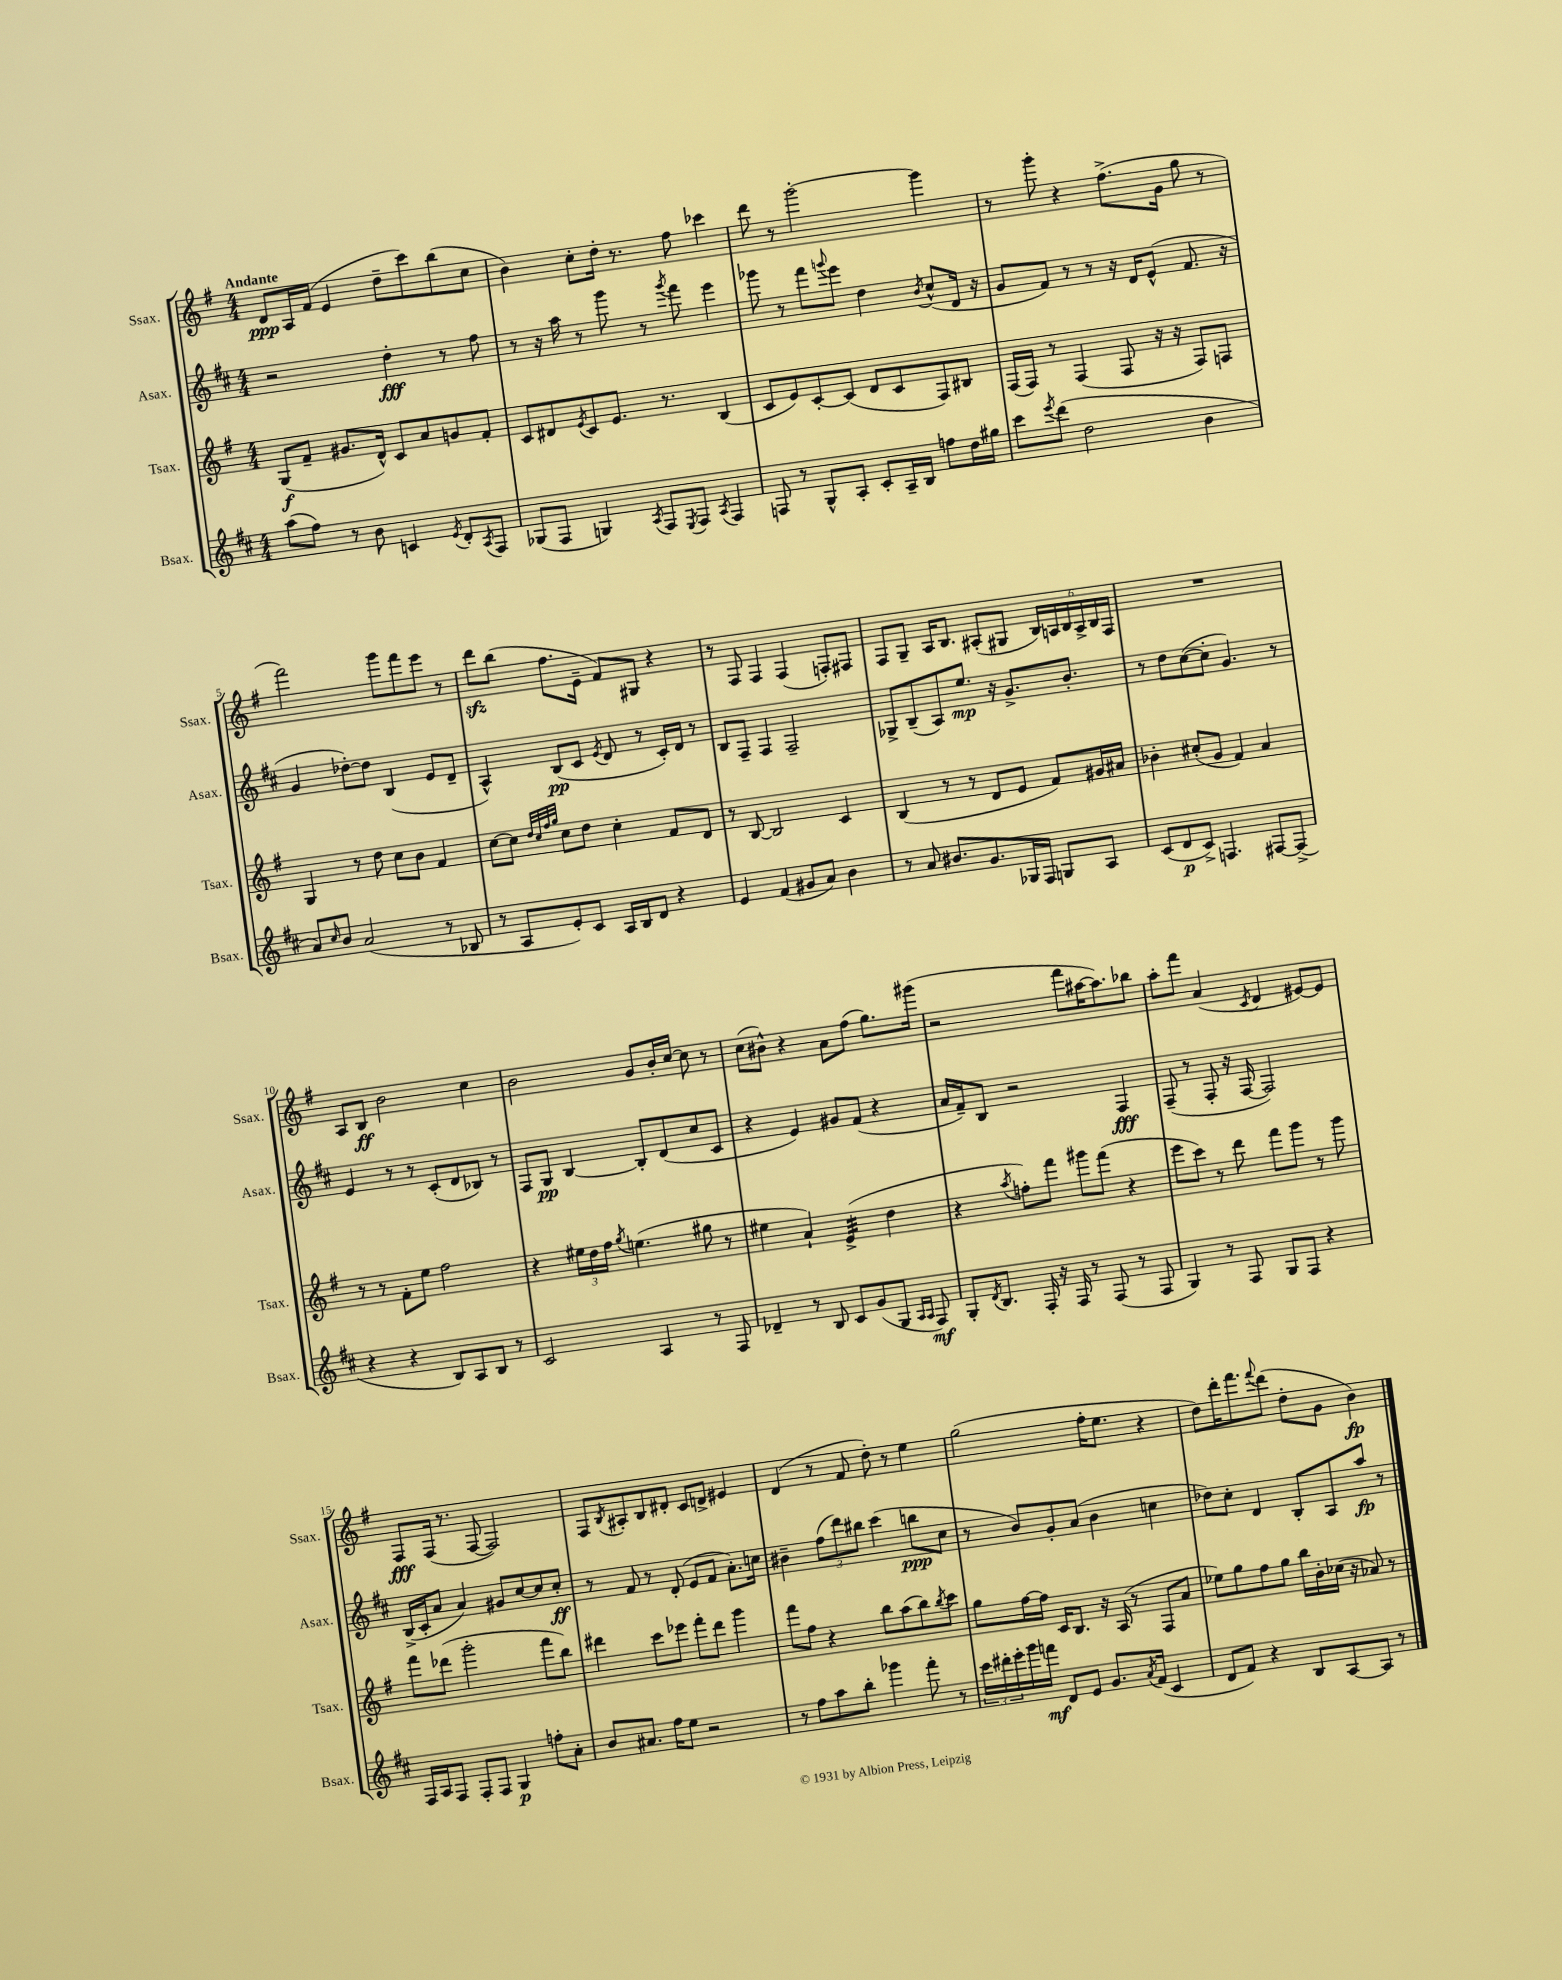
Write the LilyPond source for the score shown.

<<
\new StaffGroup <<
\new Staff = "s0" \with { instrumentName = "Ssax." shortInstrumentName = "Ssax." } {
    \clef treble \key g \major \numericTimeSignature \time 4/4 \tempo "Andante"
    d'8\ppp a16 fis'16( e'4 d''8-- c'''8) b''8( c''8 |
    b'4) c''8-. d''16-. r8. fis''8 ces'''4 |
    d'''8 r8 g'''2~-. g'''4 |
    r8 g'''8-. r4 fis''8.->( g'16 g''8 r8 |
    fis'''2) g'''8 fis'''8 e'''8 r8 |
    d'''8\sfz b''8( fis''8. e'16-- fis'8) gis8 r4 |
    r8 fis8 fis4 fis4( f8-.) fis8 |
    fis8 g8-- a16 b8. ais8-.( gis8 \tuplet 6/4 { b16) a16 b16 a16-> b16 fis16 } |
    R1 |
    a8 b8\ff b'2 c''4 |
    b'2 g'8 b'16-. c''16~ c''8 r8 |
    c''8( bis'8-^) r4 a'8 fis''8( g''8.) gis'''16( |
    r2 fis'''8 ais''16~ ais''8.) bes''8 |
    a''8-. fis'''8 a'4( \acciaccatura { c'8 } d'4 eis'8~) eis'8 |
    fis8\fff fis16( r8. fis8~ fis2) |
    fis8 \acciaccatura { b8 } ais8-. b8 dis'8-. c'8 d'8-> eis'4 |
    d'4( r8 fis'8 d''8-.) r8 e''4 |
    g''2( fis''16-. e''8. r4 |
    d''8) d'''16-. fis'''8. \appoggiatura { fis'''8 } d'''8( d''8-. g'8 b'4\fp) \bar "|." |
}
\new Staff = "s1" \with { instrumentName = "Asax." shortInstrumentName = "Asax." } {
    \clef treble \key d \major \numericTimeSignature \time 4/4
    r2 d''4-.\fff r8 fis''8 |
    r8 r16 a''16 r8 g'''8 r8 \acciaccatura { g'''8 } fis'''8 e'''4 |
    ges'''8 r8 fis'''8 \appoggiatura { g'''8 } e'''8 d''4 \acciaccatura { b'8 } cis''8-^( d'16 r16 |
    g'8 fis'8) r8 r8 r16 d'16 e'8-^( fis'8. r16 |
    g'4 des''8~-.) des''8 b4( e'8 d'8-- |
    a4-^) b8\pp( cis'8 \acciaccatura { e'8 } d'8 r8 cis'16-.) d'16 r8 |
    b8 fis8-- fis4 fis2-- |
    ges8-> b8--( a8) e''8.\mp r16 g'8.-> b'8.-. |
    r8 d''8 cis''8~( cis''8-. g'4.) r8 |
    e'4 r8 r8 cis'8-.( d'8 bes8) r8 |
    fis8 g8\pp b4~ b8-. d'8( cis''8 cis'8 |
    r4 e'4) gis'8 fis'8( r4 |
    a'16 fis'16--) b8 r2 fis4\fff |
    fis8--( r8 fis8-. r16 fis16~ fis2) |
    b16->( cis'16-. a'8 a'4) gis'8 cis''8~ cis''8 cis''8-.\ff |
    r8 fis'8 r8 d'8-.( e'8 fis'8 a'8.-.) c''16 |
    bis'4-- \tuplet 3/2 { fis''8( d'''8) bis''8 } cis'''4( b''8\ppp cis''8 |
    r8 b'8) g'8-. a'8( b'4 c''4 |
    des''8) cis''8-. d'4 b8-. a8 a''8\fp r8 \bar "|." |
}
\new Staff = "s2" \with { instrumentName = "Tsax." shortInstrumentName = "Tsax." } {
    \clef treble \key g \major \numericTimeSignature \time 4/4
    g8\f( fis'8-- gis'8. d'16-^) c'8 a'8 g'8 fis'8-. |
    c'8 dis'8 \acciaccatura { e'8 } c'8 e'8. r8. b4( |
    c'8 e'8) c'8~-. c'8( d'8 c'8 fis8) bis8 |
    fis16( fis16) r8 fis4( fis8 r16 r16 fis8) f8 |
    g4 r8 d''8 c''8 b'8 fis'4 |
    c''8~ c''8 \grace { d''32 c''32 fis''32 g''32 } c''8 d''8 c''4-. fis'8 d'8 |
    r8 b8~ b2 c'4 |
    b4( r8 r8 d'8 e'8 fis'8) gis'16 ais'16 |
    bes'4-. cis''8-.( g'8 fis'4) a'4 |
    r8 r8 fis'8-. e''8 fis''2 |
    r4 \tuplet 3/2 { eis''16 d''16 fis''16 } \acciaccatura { g''8 } e''4.( gis''8 r8 |
    eis''4 a'4-!) e'4:32->( d''4 |
    r4 \acciaccatura { a''8 } f''8-.) fis'''8 gis'''8 fis'''8( r4 |
    e'''8 c'''8) r8 d'''8 fis'''8 g'''8 r8 g'''8 |
    fis'''8 des'''8( g'''2-. fis'''8 b''8) |
    dis'''4 c'''8 ees'''8 fis'''8-. dis'''8 g'''4 |
    fis'''8 fis''8 r4 b''8 a''8( b''8) \acciaccatura { b''8 } c'''8 |
    g''8 fis''16~ fis''16 c'16 b8. r16 a16( r8 fis8 a'8 |
    ees''8) g''8 fis''8 g''8 b''16 b'16-. ces''16( r16 aes'8) r8 \bar "|." |
}
\new Staff = "s3" \with { instrumentName = "Bsax." shortInstrumentName = "Bsax." } {
    \clef treble \key d \major \numericTimeSignature \time 4/4
    a''8( fis''8) r8 b'8 c'4 \acciaccatura { e'8 } d'8-. \acciaccatura { a8 } fis8 |
    ges8( fis8 g4) \acciaccatura { a8 } fis8 \acciaccatura { e8 } fis8 \acciaccatura { a8 } fis4 |
    f8 r8 g8-^ a8-. cis'8-. a16-- b16 f''8 d''16 gis''16 |
    cis'''8 \acciaccatura { e'''8 } d'''8( d''2 b'4 |
    a'8) \grace { cis''16 } b'8 a'2( r8 bes8 |
    r8 a8 e'8-.) cis'8 a16 b16 d'8 r4 |
    e'4 fis'4( gis'8 a'8) b'4 |
    r8 a'8 bis'8. g'8. ges16 fis16 g8 a8 |
    cis'8( d'8\p cis'8->) f4. fis8~ fis8->( |
    r4 r4 b8) a8 b8 r8 |
    cis'2 a4 r8 fis8 |
    des'4-- r8 b8 cis'8 g'8( g8 \grace { a16 a16 } fis8\mf) |
    g8-. \acciaccatura { d'8 } b8. fis16-. r16 fis16 r8 fis8( r8 fis8 |
    g4) r8 fis8 g8 fis8 r4 |
    fis16 a16 fis8 fis8-. fis8 g4\p f''8-. a'8-. |
    b'8 ais'8. fis''16 e''8 r2 |
    r8 fis''8 a''8 b''8-. ges'''4 fis'''8-. r8 |
    \tuplet 3/2 { cis'''16 dis'''16-. e'''16-. } g'''16 f'''16\mf d'8 e'8 g'8. \acciaccatura { a'8 } fis'16( cis'4 |
    d'8 fis'8) r4 b8 a8~ a8 r8 \bar "|." |
}
>>
>>
